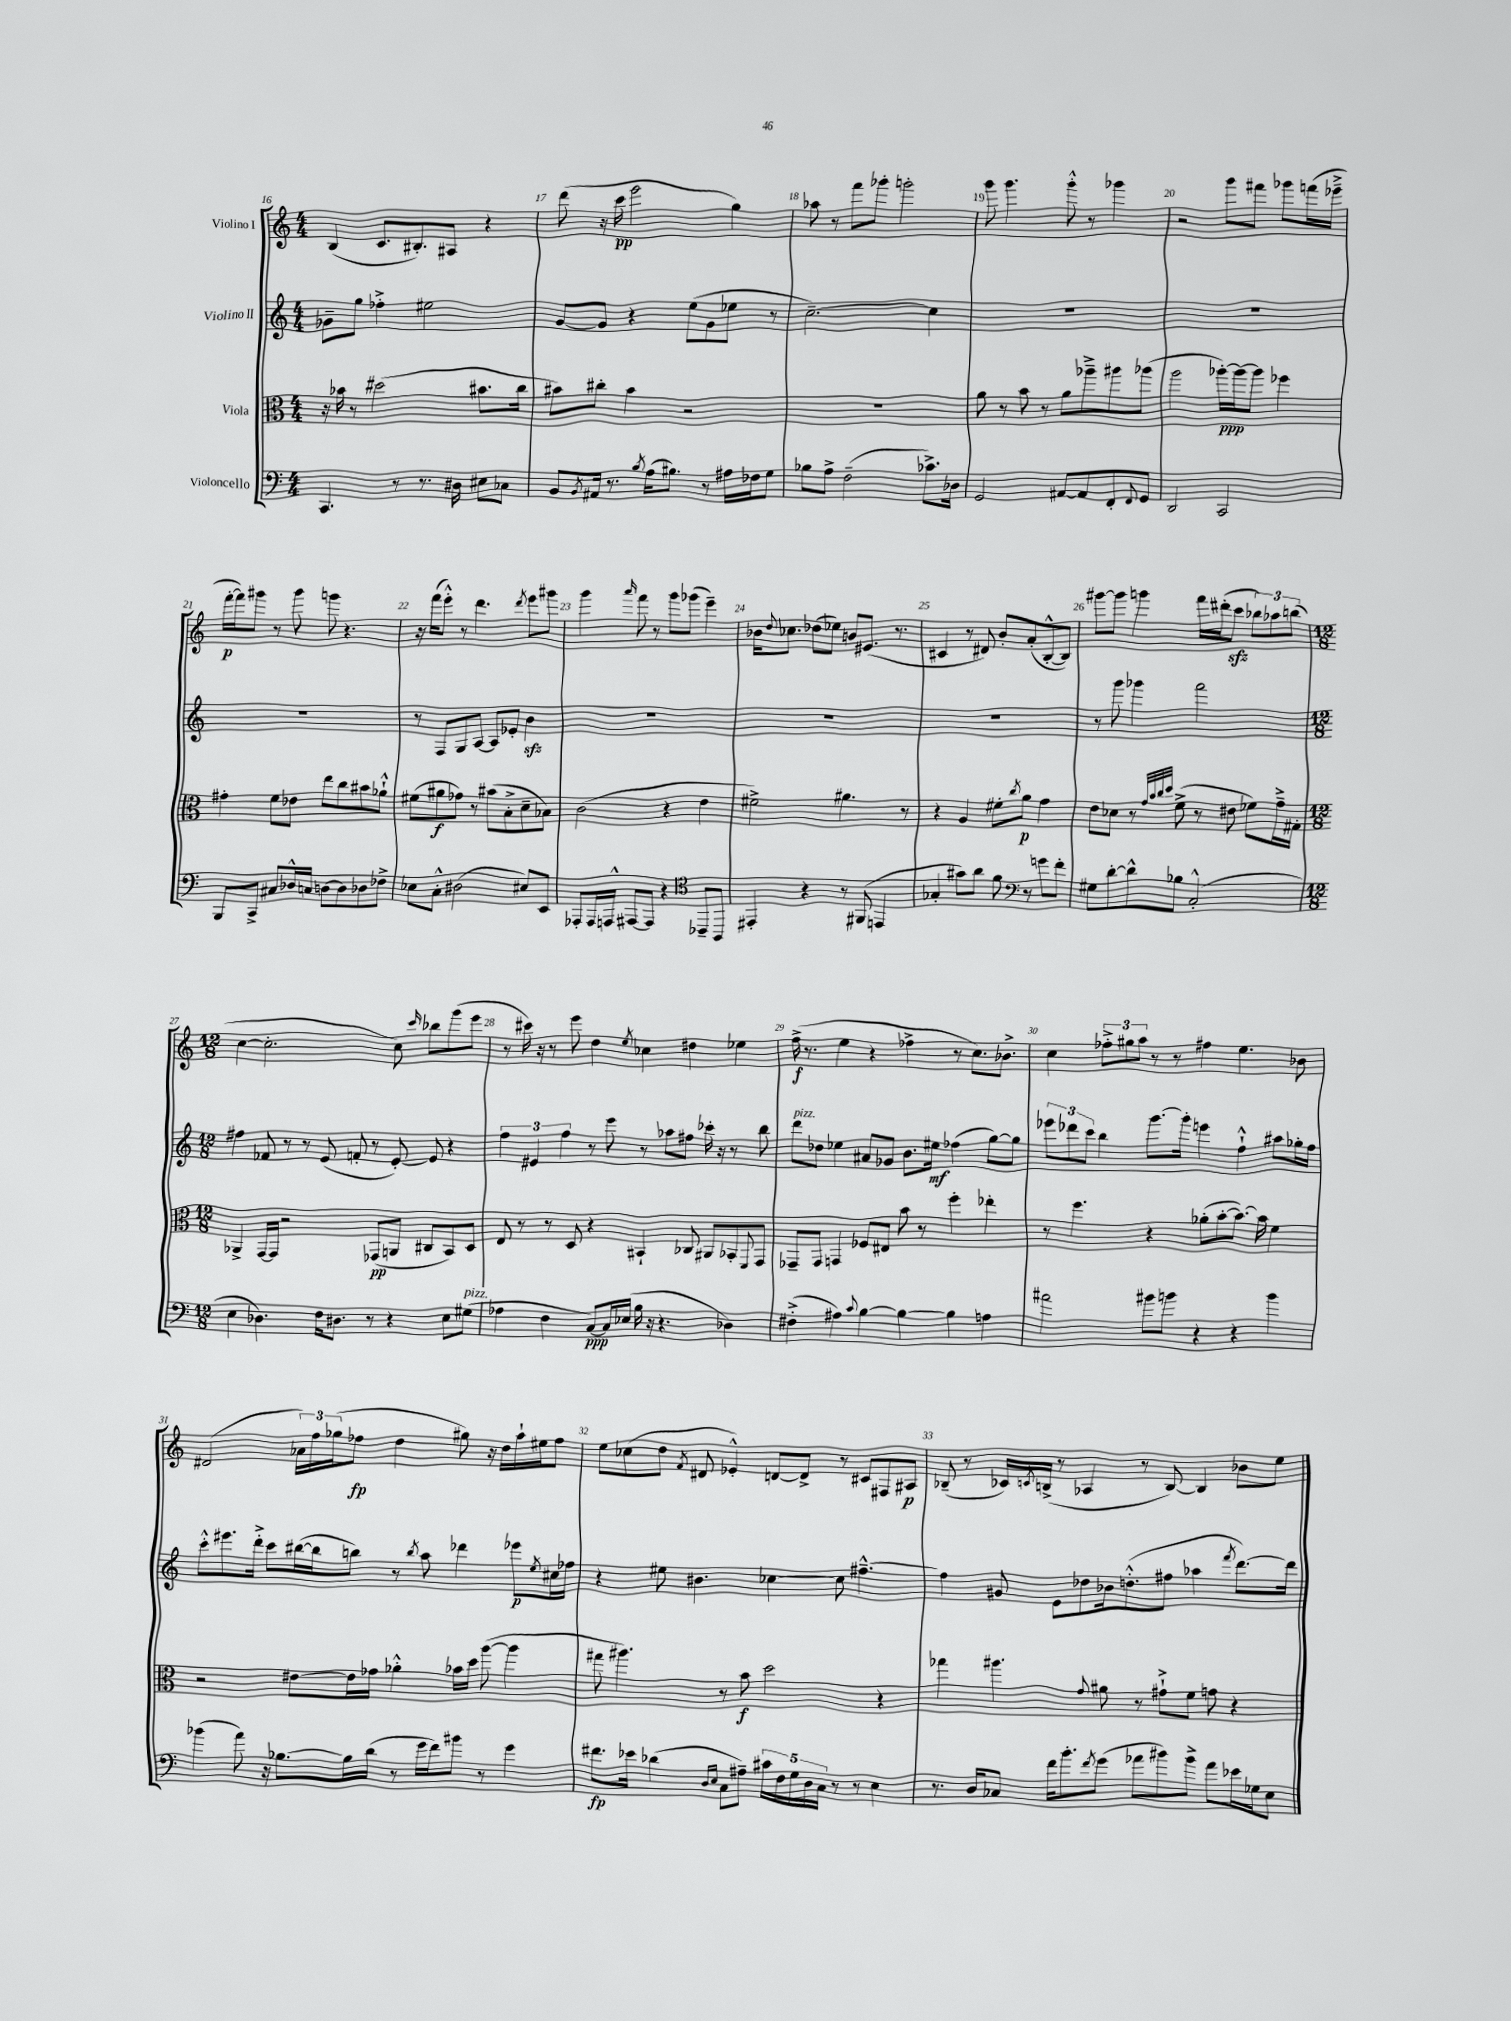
<<
\new StaffGroup <<
\new Staff = "s0" \with { instrumentName = "Violino I" } {
    \clef treble \key c \major \numericTimeSignature \time 4/4
    b4( c'8. bis8.-.) ais8 r4 |
    d'''8( r16 c'''16\pp e'''2 g''4) |
    aes''8 r8 f'''8 ges'''8-. g'''2-. |
    g'''8 g'''4. g'''8-.-^ r8 ges'''4 |
    r2 g'''8 fis'''8 ges'''8 f'''16( ees'''16---> |
    f'''16~-.\p f'''16) gis'''8 r8 gis'''8 g'''8 r4. |
    r16 f'''16( e'''8-.-^) r8 d'''4. \acciaccatura { d'''8 } e'''8 gis'''8 |
    g'''4 \grace { a'''16 } f'''8 r8 g'''8 ges'''8( e'''4--) |
    bes'16 \appoggiatura { d''8 } ces''8. des''8( ees''8) b'8 eis'8.( r8. |
    cis'4 r8 dis'8) b'8-. a'8-.( b8~-.-^ b8) |
    gis'''8~ gis'''8 g'''4 f'''16 dis'''16-.( c'''8\sfz \tuplet 3/2 { bes''8) aes''8 b''8( } |
    \numericTimeSignature \time 12/8 c''4~ c''2.-. c''8) \grace { c'''16 } bes''8 g'''8( e'''8 |
    r8 cis'''16) r16 r8 e'''8 d''4 \acciaccatura { e''8 } ces''4 dis''4 ees''4 |
    f''16->\f( r8. e''4 r4 fes''4-> r8 c''8.) bes'8.-> |
    c''4 \tuplet 3/2 { fes''8-.-> gis''8 a''8 } r8 r8 fis''4 e''4. bes'8 |
    dis'2( \tuplet 3/2 { aes'16) f''16 ges''16( } fes''8\fp d''4 gis''8) r16 d''16 a''16-! eis''16 fes''8 |
    e''8 ces''8( d''8 \acciaccatura { f'8 } dis'8 ees'4-.-^) d'8~ d'8-> r8 cis'8 fis8 ais8\p |
    bes8--( r8 ces'16) \acciaccatura { c'8 } b16->( r8 aes4 r8 b8~) b4 bes'8 e''8 \bar "|." |
}
\new Staff = "s1" \with { instrumentName = "Violino II" } {
    \clef treble \key c \major \numericTimeSignature \time 4/4
    ges'8-- g''8 fes''4-.-> eis''2 |
    g'8~ g'8 r4 e''8( g'8 ees''8 r8 |
    c''2.~--) c''4 |
    R1 |
    R1 |
    R1 |
    r8 f8 g8 a8~ a8 ees'8-. b'4\sfz |
    R1 |
    R1 |
    R1 |
    r8 g'''8 ges'''4 f'''2 |
    \numericTimeSignature \time 12/8 fis''4 fes'8 r8 r8 e'8( f'8-. r8 e'8~-.) e'8 r4 |
    \tuplet 3/2 { f''4 eis'4 f''4 } r8 e'''8 r8 aes''8 fis''8 ces'''16-. r16 r8 b''8 |
    d'''8^\markup { \italic "pizz." } des''8 ees''4 ais'8 ges'8 b'8. eis''16\mf fes''4( g''8~) g''8 |
    \tuplet 3/2 { ees'''8 des'''8 c'''8 } b''4 g'''8.~ g'''16-. e'''4 f''4-!-^ ais''8 ges''16-. f''16 |
    c'''8-.-^ eis'''8. d'''16-.-> c'''8 bis''16~( bis''16 b''8) r8 \acciaccatura { b''8 } a''8 des'''4 ees'''8\p \acciaccatura { e''8 } cis''16 fes''16 |
    r4 eis''8 bis'4. ces''4~ ces''8 fis''4.~---^ |
    fis''4 gis'8 e'8 des''8 bes'16 d''8.-.-^( fis''8 aes''4 \acciaccatura { f'''8 } d'''8.~) d'''16 \bar "|." |
}
\new Staff = "s2" \with { instrumentName = "Viola" } {
    \clef alto \key c \major \numericTimeSignature \time 4/4
    r16 bes'16 r8 dis''2( bis'8. c''16 |
    bis'8) cis''8-. bis'4 r2 |
    R1 |
    a'8 r8 b'8 r8 a'8 aes''8---> ais''8 aes''8( |
    a''2 aes''16~-.\ppp) aes''16~ aes''8 fes''4 |
    gis'4-. f'8 ees'8 e''8 c''8 bis'8 aes'8-!-^ |
    fis'8( ais'8\f ges'8) r8 bis'8( b8-.-> d'8-- bes8) |
    c'2( r4 e'4 |
    fis'2->) ais'4. r8 |
    r4 a4 fis'8-. \acciaccatura { c''8 } a'8\p g'4 |
    e'8 des'8 r8 \grace { g'32 b'32 c''32 d''32 } f'8->( r8 eis'8 fes'8) g'16---> gis16-. |
    \numericTimeSignature \time 12/8 aes,4-> g,16~ g,16 r2 ges,8\pp( a,8 cis8 b,8) d8 |
    e8 r8 r8 d8 r4 bis,4-! ces8 ais,8 bes,8-. \appoggiatura { f,8 } g,8 |
    ges,8-- ges,8 g,4 fes8 eis8 b'8 r8 f''4-. ees''4-. |
    r8 f''4. r4 aes'8-.( b'8~-. b'8.~) b'16 f'4 |
    r2 eis'8~ eis'16 ges'16 aes'4-.-^ bes'16 d''16 a''8~( a''4 |
    gis''8 ais''4.) r8 b'8\f d''2 r4 |
    ges''4 ais''4. \appoggiatura { g'8 } ais'8 r8 gis'8-!-> f'8 g'8 r4 \bar "|." |
}
\new Staff = "s3" \with { instrumentName = "Violoncello" } {
    \clef bass \key c \major \numericTimeSignature \time 4/4
    c,4. r8 r8. dis16 eis8 ces8 |
    b,8 \acciaccatura { b,8 } ais,16 r8. \acciaccatura { b8 } a16( bis8.) r8 ais16 fes16 g8 |
    bes8 a8-> f2--( ces'8.->) des16 |
    g,2 ais,8~ ais,8 f,8-. \appoggiatura { f,8 } g,8 |
    d,2 c,2 |
    b,,8 c,8-> cis8 des16-^ c16 d8~ d8 des8 fes8-> |
    ees8 c8-.-^ dis2( eis8) e,8 |
    aes,,8-. aes,,16 a,,16-^ ais,,8~ ais,,8 r4 ces,8-- ais,,8 |
    \clef tenor eis,4-. r4 r8 fis,8( e,4 |
    ges4-. gis'8) a'8 f'8 r8 g'8 f'8-. |
    \clef bass gis8 d'8~-. d'8-^ bes8 c2-.-^( |
    \numericTimeSignature \time 12/8 e4 des4.) f16 dis8. r8 r4 e8 gis8^\markup { \italic "pizz." }( |
    aes4 f4 c8~\ppp) c16 ees16( b16 r16 r4. des4) |
    fis4-.->( ais4) \appoggiatura { c'8 } b4~ b4~ b4 a4 |
    ais'2 bis'8 b'8 r4 r4 b'4 |
    bes'4( a'8) r16 bes8.~ bes16 d'16( r8 g'16 f'16) bis'8 r8 g'4 |
    fis'8.\fp ees'16 des'4( \grace { d16 e16 } c8 ais8--) \tuplet 5/4 { cis'16 f16 g16 d16 c16 } r8 r8 e4 |
    r8. d16 ces8 f'16 b'8.-. \acciaccatura { f'8 } g'8( aes'8 bis'8) bis'8-> aes'8 ees'16 ges16 e8 \bar "|." |
}
>>
>>
\layout { \context { \Score currentBarNumber = #16 \override BarNumber.break-visibility = ##(#f #t #t) barNumberVisibility = #all-bar-numbers-visible } }
